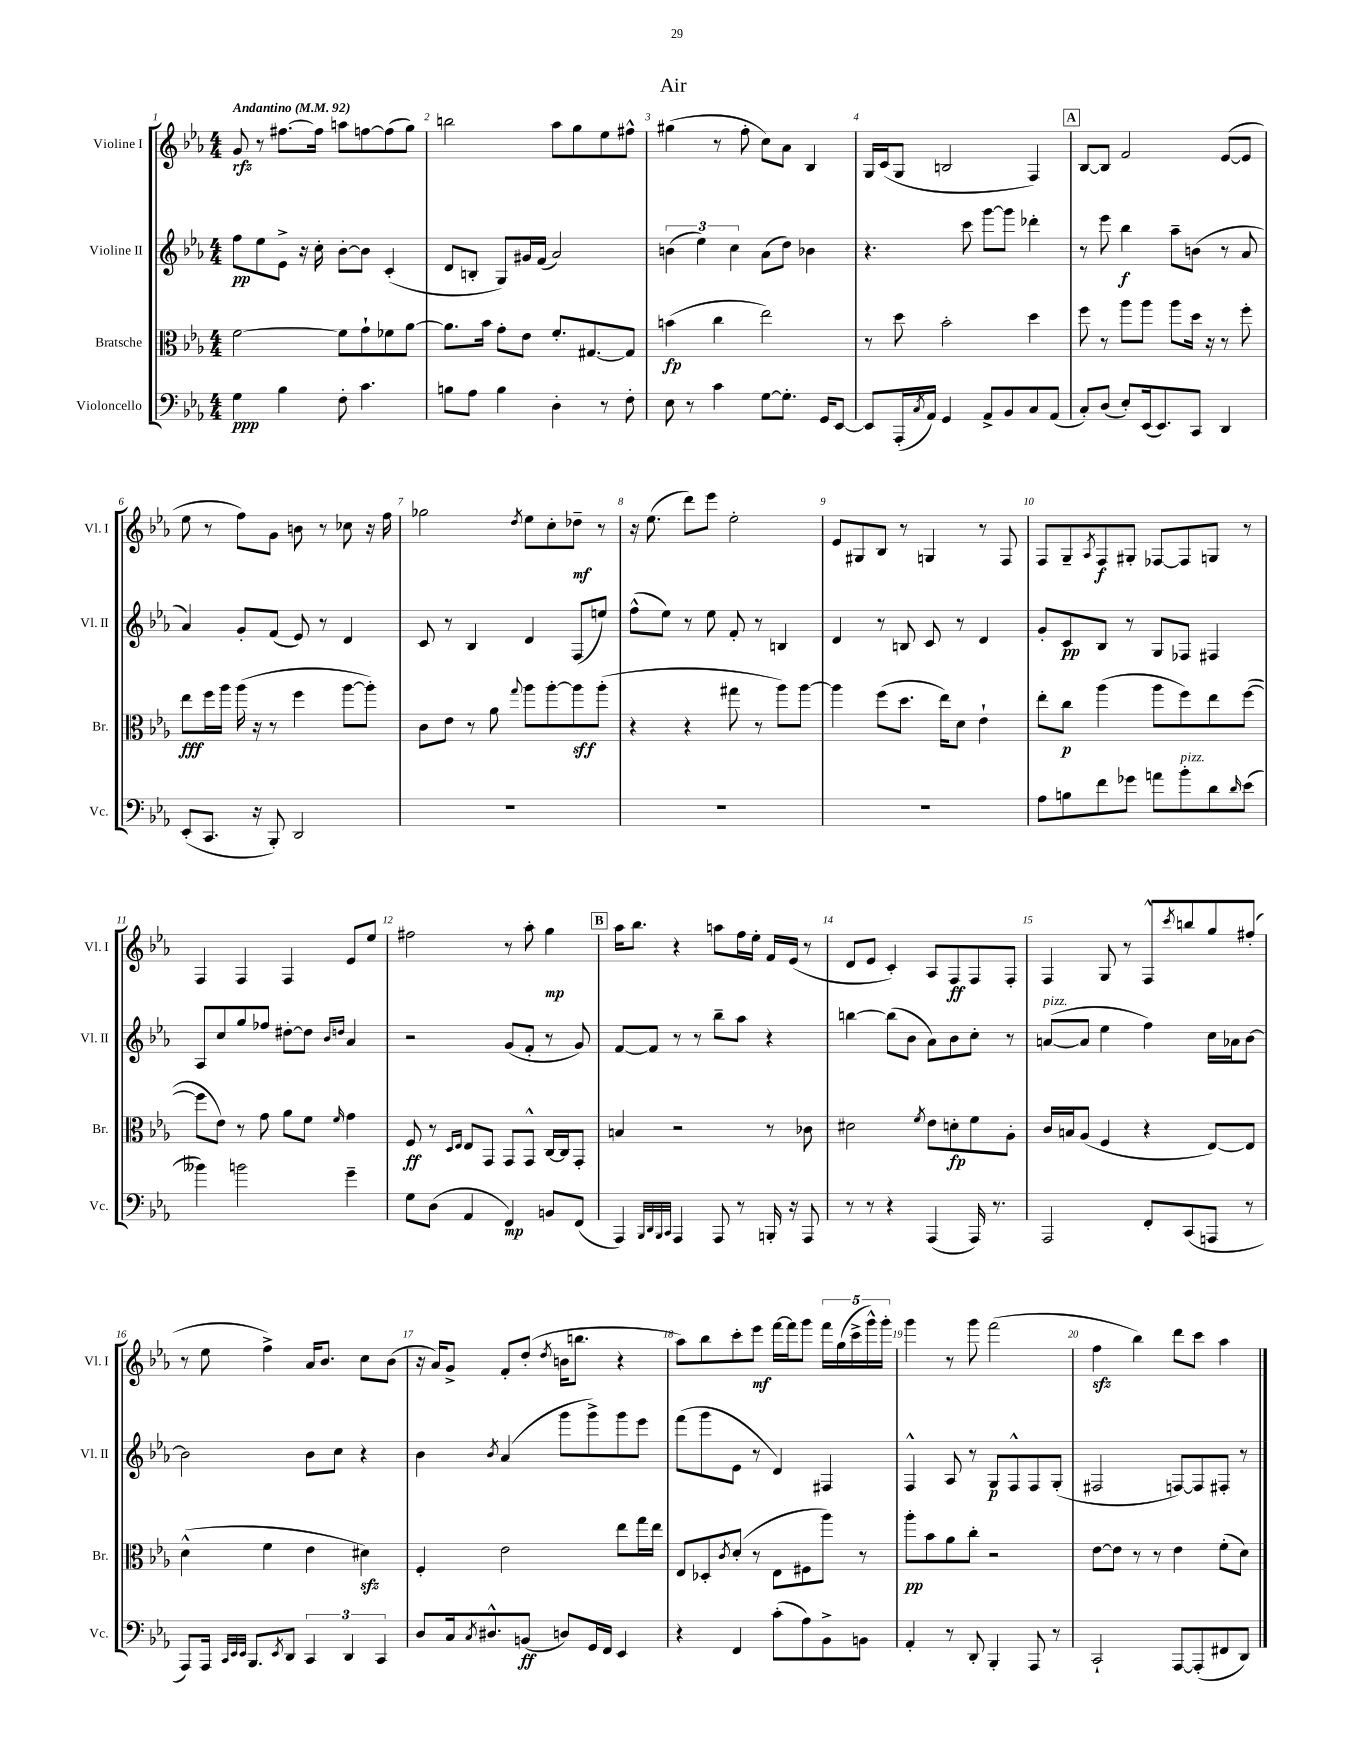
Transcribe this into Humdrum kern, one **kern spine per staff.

**kern	**kern	**kern	**kern
*staff4	*staff3	*staff2	*staff1
*clefF4	*clefC3	*clefG2	*clefG2
*k[b-e-a-]	*k[b-e-a-]	*k[b-e-a-]	*k[b-e-a-]
*M4/4	*M4/4	*M4/4	*M4/4
*MM92	*MM92	*MM92	*MM92
4G	[2f	8ff	8g
.	.	8ee-	8r
4B-	.	8e-^	[8.ff#
.	.	16r	.
.	.	16cc'	16ff#]
8F'	8f]	[8b-'	8aa
4.c	8g`	8b-]	[8ff
.	8f-	(4c'	(8ff]
.	[8a-	.	8gg)
=	=	=	=
8B	8.a-]	8d	2bb
8A-	.	8B'	.
.	16b-	.	.
4B	8g'	8G)	.
.	8e-	16g#	.
.	.	(16f	.
4D'	8.f'	2a-)	8aa-
.	.	.	8gg
.	[8.G#	.	.
8r	.	.	8ee-
8F'	8G#]	.	8ff#^^
=	=	=	=
8E-	(4b	(6b	(4gg#
8r	.	.	.
.	.	6ee-)	.
4c	4cc	.	8r
.	.	6cc	.
.	.	.	8ff'
[8G	2ee-)	(8a-	8cc)
8.G']	.	8dd)	8a-
.	.	4b-	4B-
16GG	.	.	.
[8EE-	.	.	.
=	=	=	=
8EE-]	8r	4.r	16G
.	.	.	(16c
(16AAA-'	8dd	.	8G
8qC	.	.	.
16AA-)	.	.	.
4GG	2b-'	.	2B
.	.	8ccc	.
8AA-^	.	[8ggg	.
8BB-	.	8ggg]	.
8C	4dd	4ddd-'	4F)
(8AA-	.	.	.
=	=	=	=
8C')	8ff	8r	[8B-
(8D	8r	8eee-	8B-]
8E-')	8aa-	4bb-	2f
(16EE-	8aa-	.	.
8.EE-)	.	.	.
.	8aa-	8aa-~	.
8CC	16dd	(8b	.
.	16r	.	.
4DD	8r	8r	([8e-
.	8ff'	8a-	8e-]
=	=	=	=
(8EE-'	8ee-	4a-)	8ee-
8.CC	16ff	.	8r
.	16aa-	.	.
.	(16aa-	8g'	8ff)
16r	16r	.	.
8BBB-')	8r	(8f	8g
2DD	4ff	8e-)	8b
.	.	8r	8r
.	[8aa-	4d	8cc-
.	8aa-'])	.	16r
.	.	.	16ff
=	=	=	=
1r	8c	8c	2gg-
.	8e-	8r	.
.	8r	4B-	.
.	8a-	.	.
.	8qqgg	.	8qdd
.	8aa-	4d	8ee-
.	[8aa-'	.	8cc'
.	8aa-]	(8F	8dd-~
.	(8aa-'	8ee)	8r
=	=	=	=
1r	4r	(8ff^^	16r
.	.	.	(8.ee-
.	.	8ee-)	.
.	4r	8r	8ddd)
.	.	8ee-	8eee-
.	8gg#	8f'	2ee-'
.	8r	8r	.
.	8aa-)	4B	.
.	[8aa-	.	.
=	=	=	=
1r	4aa-]	4d	8e-
.	.	.	8G#
.	(8ff	8r	8B-
.	8.dd	8B	8r
.	.	8c	4G
.	16ee-)	.	.
.	8d	8r	.
.	4e-`	4d	8r
.	.	.	8F
=	=	=	=
8A-	8ee-'	8g'	8F
8B	8cc	8c	8G~
.	.	.	8qA-
8f	(4aa-	8B-	8F
8g-	.	8r	8G#'
8a	8aa-	8G	[8F-
8b-'	8ff)	8F-	8F-]
8d	8ee-	4F#	8G
16qqd	.	.	.
(8e-	([8ff	.	8r
=	=	=	=
4b--)	8ff]	8A-	4F
.	8e-)	8cc	.
2b	8r	8gg	4F
.	8g	8ff-	.
.	8a-	[8dd#'	4F
.	8f	8dd#]	.
.	.	16qqb-	.
.	16qqf	16qqdd	.
4g~	4g	4a-	8e-
.	.	.	8ee-
=	=	=	=
8G	8F	2r	2ff#
(8D	8r	.	.
.	16qqD	.	.
.	16qqE-	.	.
4AA-	8E-	.	.
.	8GG	.	.
4FF)	8GG	(8g	8r
.	8GG^^	8f'	8aa-'
8BB	[16C	8r	4gg
.	16C]	.	.
(8FF	8GG'	8g)	.
=	=	=	=
4AAA-)	4B	[8f	16aa-
.	.	.	8.bb-
.	.	8f]	.
32qqBBB-	.	.	.
32qqDD	.	.	.
32qqBBB-	.	.	.
32qqCC	.	.	.
4AAA-	2r	8r	4r
.	.	8r	.
8AAA-	.	8bb-~	8aa
8r	.	8aa-	16ff
.	.	.	16ee-'
16BBB'	8r	4r	16f
16r	.	.	(16e-
8AAA-	8c-	.	8r
=	=	=	=
8r	2d#	[4bb	8d
8r	.	.	8e-
4r	.	(8bb]	4c')
.	.	8b-	.
.	8qf	.	.
(4AAA-	8e-	8a-)	8A-
.	8d'	8b-	8F
16AAA-)	8f	8cc'	8F
8.r	.	.	.
.	8A-'	8r	8F'
=	=	=	=
2AAA-	16c	([8a	4F
.	16B	.	.
.	(8A-	8a]	.
.	4F	4ee-	8G
.	.	.	8r
8FF'	4r	4ff)	8F^^
.	.	.	8qccc
(8CC	.	.	8bb
8AAA	[8E-)	16cc	8gg
.	.	16a-	.
8r	8E-]	[8b-	(8ff#'
=	=	=	=
8AAA-)	(4d^^	2b-]	8r
16AAA-	.	.	8ee-
32qqCC	.	.	.
32qqEE-	.	.	.
32qqEE-	.	.	.
8.BBB-	.	.	.
.	4f	.	4ff^)
8qEE-	.	.	.
8DD	.	.	.
6CC	4e-	8b-	16a-
.	.	.	8.b-
.	.	8cc	.
6DD	.	.	.
.	4d#)	4r	8cc
6CC	.	.	.
.	.	.	(8b-
=	=	=	=
8D	4F'	4b-	16r
.	.	.	16a-)
16C	.	.	8g^
8qC	.	.	.
8.D#^^	.	.	.
.	.	8qb-	.
.	2e-	(4a-	8f'
(8BB	.	.	(8dd'
.	.	.	8qdd
8D)	.	8ggg	16b
.	.	.	8.bb
16GG	.	8ggg^)	.
16FF	.	.	.
4EE-	8ee-	8ggg	4r
.	16gg	8eee-	.
.	16ee-	.	.
=	=	=	=
4r	8E-	(8fff	8aa-)
.	8D-'	8ggg	8bb-
.	8qc	.	.
4FF	(8d'	8e-	8ccc'
.	8r	8r	8eee-
(8c'	8E-	4d)	[16fff
.	.	.	16fff]
8A-)	8F#	.	8ggg
8BB-^	8aa-)	4F#	20fff
.	.	.	(20gg
.	.	.	20ccc^
8BB	8r	.	.
.	.	.	20ggg^^)
.	.	.	20ggg'
=	=	=	=
4AA-'	8aa-'	4F^^	4ggg
.	8b-	.	.
8r	8a-	8A-	8r
8DD'	8cc'	8r	8ggg
4BBB-'	2r	8G	(2fff
.	.	8F^^	.
8AAA-	.	8F	.
8r	.	(8G'	.
=	=	=	=
2CC`	[8e-	2F#	4ff
.	8e-]	.	.
.	8r	.	4bb-)
.	8r	.	.
[8AAA-	4e-	[8F)	8ddd
(8AAA-']	.	8F]	8ccc
8FF#	(8f'	8F#'	4aa-
8DD)	8d)	8r	.
==	==	==	==
*-	*-	*-	*-
